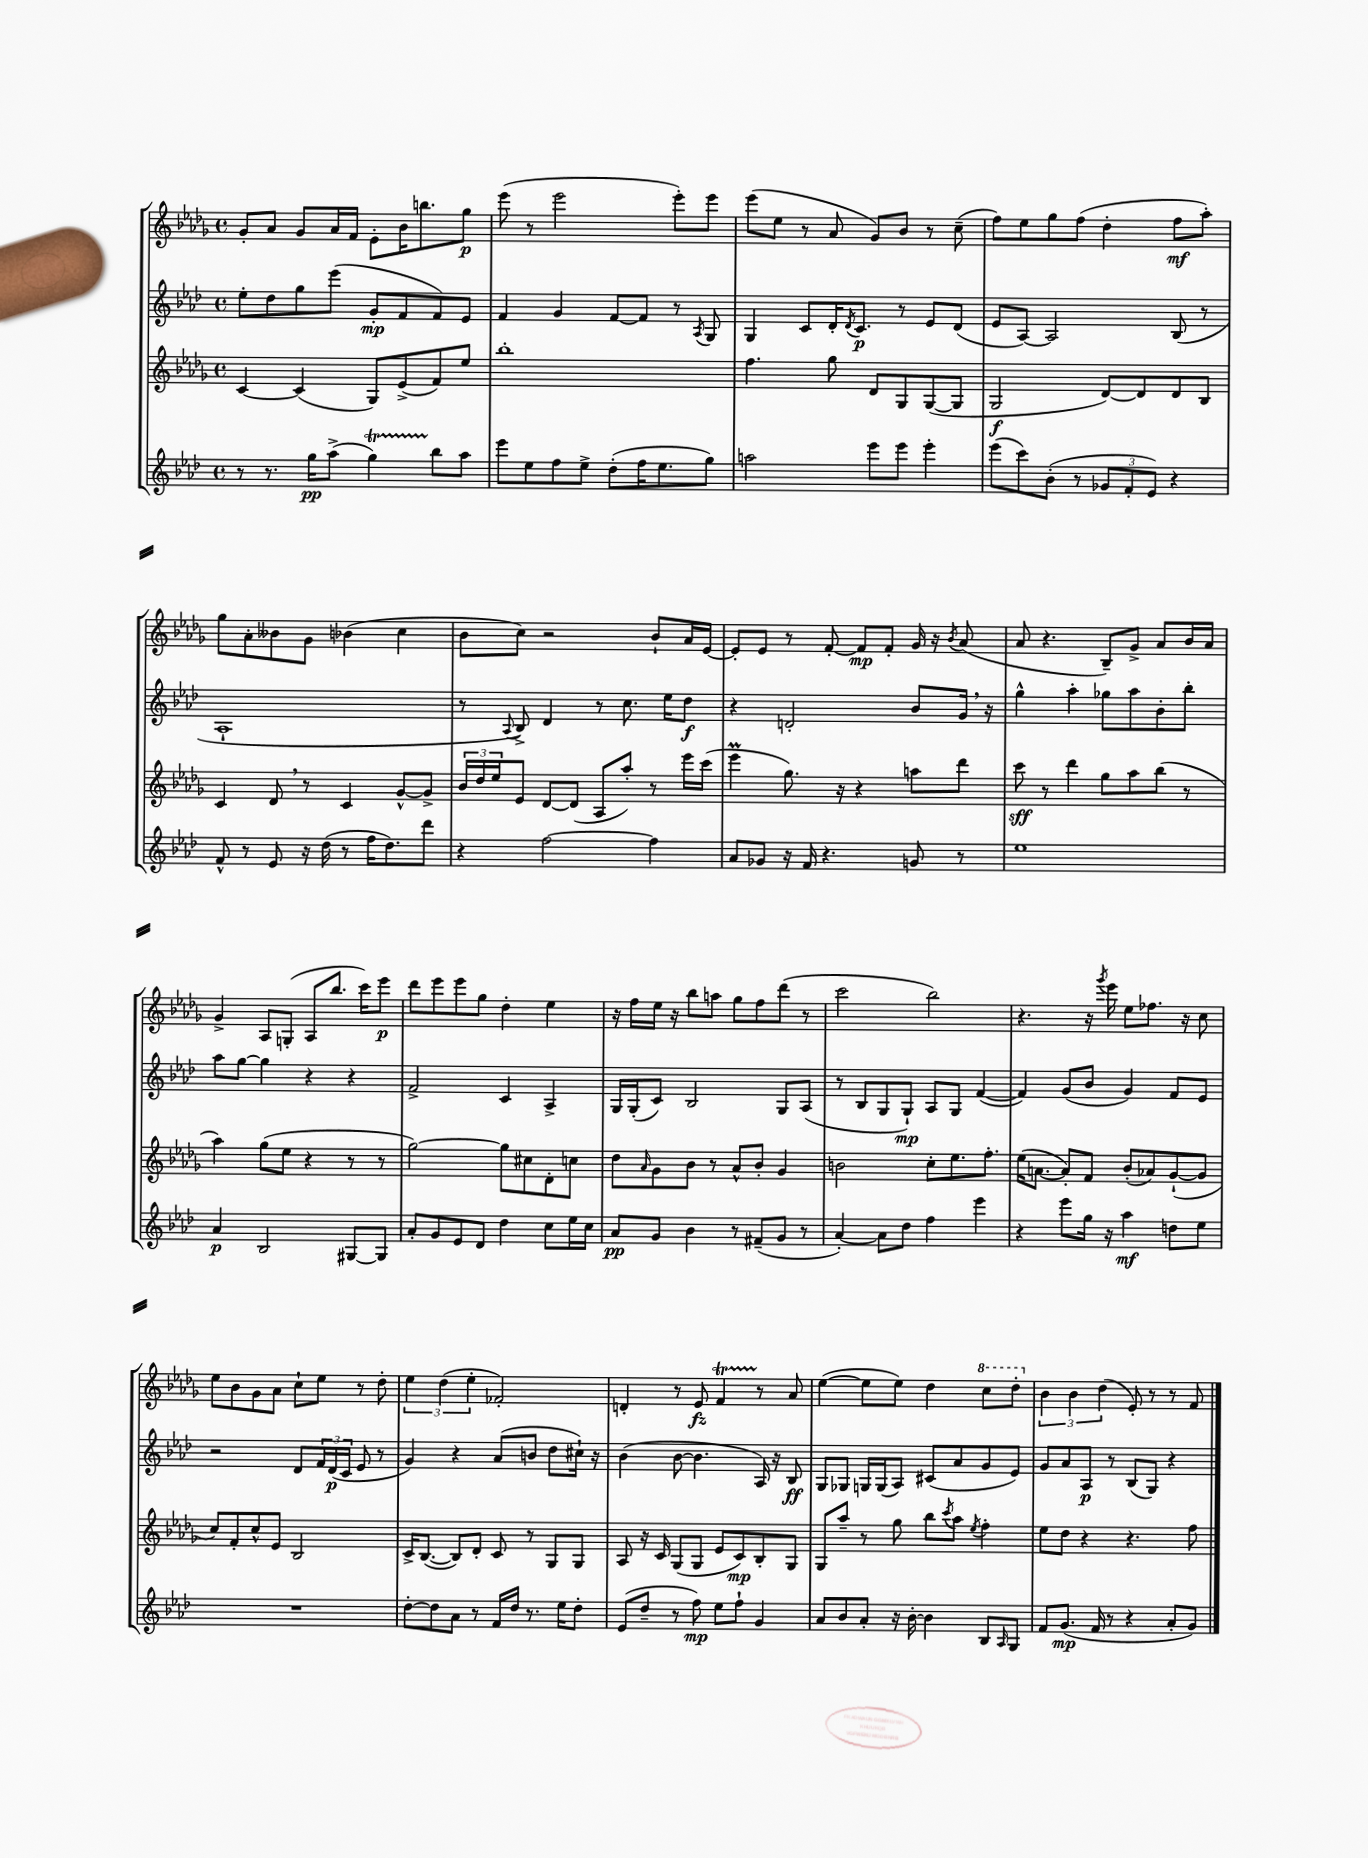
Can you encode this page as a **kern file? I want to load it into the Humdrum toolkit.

**kern	**dynam	**kern	**dynam	**kern	**dynam	**kern	**dynam
*part4	*part4	*part3	*part3	*part2	*part2	*part1	*part1
*staff4	*staff4	*staff3	*staff3	*staff2	*staff2	*staff1	*staff1
*clefG2	*	*clefG2	*	*clefG2	*	*clefG2	*
*k[b-e-a-d-]	*	*k[b-e-a-d-g-]	*	*k[b-e-a-d-]	*	*k[b-e-a-d-g-]	*
*M4/4	*	*M4/4	*	*M4/4	*	*M4/4	*
*met(c)	*	*met(c)	*	*met(c)	*	*met(c)	*
=103	=103	=103	=103	=103	=103	=103	=103
8r	.	[4c/	.	8ee-'\L	.	8g-'/L	.
8.r	.	.	.	8dd-\	.	8a-/J	.
.	.	(4c/]	.	8gg\	.	8g-/L	.
16gg\KL	pp	.	.	.	.	.	.
(8aa-^\J	.	.	.	(8eee-\J	.	16a-/L	.
.	.	.	.	.	.	16f/JJ	.
4ggt\)	.	8G-/L)	.	8g'/L	mp	8e-'\L	.
.	.	(8e-^/	.	8f/	.	16b-\K	.
.	.	.	.	.	.	8.bbn\	.
8bb-\L	.	8f/)	.	8f/)	.	.	.
8aa-\J	.	8ee-/J	.	8e-/J	.	8gg-\J	p
=104	=104	=104	=104	=104	=104	=104	=104
8eee-\L	.	1bb-'	.	4f/	.	(8eee-\	.
8ee-\	.	.	.	.	.	8r	.
8ff\	.	.	.	4g/	.	2eee-\	.
8ee-^\J	.	.	.	.	.	.	.
(8dd-'\L	.	.	.	[8f/L	.	.	.
16ff\K	.	.	.	8f/J]	.	.	.
8.ee-\	.	.	.	.	.	.	.
.	.	.	.	8r	.	8eee-'\L)	.
.	.	.	.	8qA-/	.	.	.
8gg\J)	.	.	.	8G/	.	8eee-\J	.
=105	=105	=105	=105	=105	=105	=105	=105
2aan\	.	4.ff\	.	4G/	.	(8eee-\L	.
.	.	.	.	.	.	8ee-\J	.
.	.	.	.	8c/L	.	8r	.
.	.	8gg-\	.	16d-'/K	.	8a-/	.
.	.	.	.	8qd-/	.	.	.
.	.	.	.	8.c/J	p	.	.
8eee-\L	.	8d-/L	.	.	.	8g-/L)	.
8eee-\J	.	8G-/	.	8r	.	8b-/J	.
4eee-'\	.	([8G-/	.	8e-/L	.	8r	.
.	.	8G-/J]	.	(8d-/J	.	(8cc~\	.
=106	=106	=106	=106	=106	=106	=106	=106
(8eee-\L	.	2G-/	f	8e-/L	.	8ff\L)	.
8ccc\)	.	.	.	[8A-/J)	.	8ee-\	.
(8b-'\J	.	.	.	2A-/]	.	8gg-\	.
8r	.	.	.	.	.	(8ff\J	.
12g-X/L	.	[8d-/L)	.	.	.	4dd-'\	.
12f'/	.	.	.	.	.	.	.
.	.	8d-/]	.	.	.	.	.
12e-/J)	.	.	.	.	.	.	.
4r	.	8d-/	.	(8B-/	.	8ff\L	mf
.	.	8B-/J	.	8r	.	8aa-'\J)	.
!!LO:LB:g=z
=107	=107	=107	=107	=107	=107	=107	=107
8f^^/	.	4c/	.	1A-`	.	8gg-\L	.
8r	.	.	.	.	.	8a-'\	.
8e-/	.	8d-,/	.	.	.	8b--X\	.
16r	.	8r	.	.	.	8g-\J	.
(16dd-\	.	.	.	.	.	.	.
8r	.	4c/	.	.	.	(4b-X\	.
16ff\KL	.	.	.	.	.	.	.
8.dd-\)	.	.	.	.	.	.	.
.	.	[8g-^^/L	.	.	.	4cc\	.
8ddd-\J	.	8g-^/J]	.	.	.	.	.
=108	=108	=108	=108	=108	=108	=108	=108
4r	.	24b-/LL	.	8r	.	8b-\L	.
.	.	24dd-/	.	.	.	.	.
.	.	24ee-/J	.	.	.	.	.
.	.	.	.	8qqA-/	.	.	.
.	.	8e-/J	.	8B-^/)	.	8cc\J)	.
[2ff\	.	[8d-/L	.	4d-/	.	2r	.
.	.	(8d-/J]	.	.	.	.	.
.	.	8A-/L	.	8r	.	.	.
.	.	8aa-'/J)	.	8.cc\	.	.	.
4ff\]	.	8r	.	.	.	8b-`/L	.
.	.	.	.	16ee-\KL	.	.	.
.	.	16eee-\LL	.	8dd-\J	f	16a-/L	.
.	.	(16ccc\JJ	.	.	.	[16e-/JJ	.
=109	=109	=109	=109	=109	=109	=109	=109
8a-/L	.	4eee-M\	.	4r	.	8e-'/L]	.
8g-X/J	.	.	.	.	.	8e-/J	.
16r	.	8.gg-\)	.	2dn'/	.	8r	.
16f/	.	.	.	.	.	.	.
4.r	.	.	.	.	.	[8f'/	.
.	.	16r	.	.	.	.	.
.	.	4r	.	.	.	8f/L]	mp
.	.	.	.	.	.	8f'/J	.
8gn/	.	8aan\L	.	8b-/L	.	16g-/	.
.	.	.	.	.	.	16r	.
.	.	.	.	.	.	8qb-/	.
8r	.	8ddd-\J	.	16g,/Jk	.	(8a-/	.
.	.	.	.	16r	.	.	.
=110	=110	=110	=110	=110	=110	=110	=110
1ee-	.	8ccc\	sff	4gg^^\	.	8a-/	.
.	.	8r	.	.	.	4.r	.
.	.	4ddd-\	.	4aa-'\	.	.	.
.	.	8gg-\L	.	8gg-X\L	.	8B-~/L)	.
.	.	8aa-\	.	8aa-\	.	8g-^/J	.
.	.	(8bb-\J	.	8b-'\	.	8a-/L	.
.	.	8r	.	8bb-'\J	.	16b-/L	.
.	.	.	.	.	.	16a-/JJ	.
!!LO:LB:g=z
=111	=111	=111	=111	=111	=111	=111	=111
4a-/	p	4aa-\)	.	8aa-\L	.	4g-^/	.
.	.	.	.	[8gg\J	.	.	.
2B-/	.	(8gg-\L	.	4gg\]	.	8A-/L	.
.	.	8ee-\J	.	.	.	(8Gn'/J	.
.	.	4r	.	4r	.	8A-/L	.
.	.	.	.	.	.	8.bb-/J	.
[8G#X/L	.	8r	.	4r	.	.	.
.	.	.	.	.	.	16ccc\KL)	.
8G#/J]	.	8r	.	.	.	8eee-\J	p
=112	=112	=112	=112	=112	=112	=112	=112
8a-'/L	.	[2gg-\)	.	2f^/	.	8ddd-\L	.
8g/	.	.	.	.	.	8eee-\	.
8e-/	.	.	.	.	.	8eee-\	.
8d-/J	.	.	.	.	.	8gg-\J	.
4dd-\	.	8gg-\L]	.	4c/	.	4dd-'\	.
.	.	8cc#X\	.	.	.	.	.
8cc\L	.	8d-'\	.	4A-^/	.	4ee-\	.
16ee-\L	.	8ccn\J	.	.	.	.	.
16cc\JJ	.	.	.	.	.	.	.
=113	=113	=113	=113	=113	=113	=113	=113
8a-/L	pp	8dd-\L	.	16G/LL	.	16r	.
.	.	.	.	(16G'/J	.	16ff\LL	.
.	.	16qqa-/	.	.	.	.	.
8g/J	.	8g-\	.	8c/J)	.	16ee-\JJ	.
.	.	.	.	.	.	16r	.
4b-\	.	8b-\J	.	2B-/	.	8bb-\L	.
.	.	8r	.	.	.	8aan\J	.
8r	.	8a-^^/L	.	.	.	8gg-\L	.
(8f#X~/L	.	8b-'/J	.	.	.	8ff\	.
8g/J	.	4g-/	.	8G/L	.	(8ddd-\J	.
8r	.	.	.	(8A-/J	.	8r	.
=114	=114	=114	=114	=114	=114	=114	=114
[4a-'/)	.	2bn\	.	8r	.	2ccc\	.
.	.	.	.	8B-/L	.	.	.
8a-\L]	.	.	.	8G/	.	.	.
8dd-\J	.	.	.	8G`/J)	mp	.	.
4ff\	.	8cc'\L	.	8A-/L	.	2bb-\)	.
.	.	8.ee-\	.	8G/J	.	.	.
4eee-\	.	.	.	([4f/	.	.	.
.	.	8.ff'\J	.	.	.	.	.
=115	=115	=115	=115	=115	=115	=115	=115
4r	.	(16ee-\KL	.	4f/])	.	4.r	.
.	.	[8.an\J	.	.	.	.	.
8eee-\L	.	8a'/L])	.	(8g/L	.	.	.
16gg\Jk	.	8f/J	.	8b-/J	.	16r	.
.	.	.	.	.	.	8qggg-/	.
16r	.	.	.	.	.	16eee-\	.
4aa-\	mf	(8b-'/L	.	4g/)	.	8ee-\L	.
.	.	8a-X/)	.	.	.	8.ff-X\J	.
8ddn\L	.	([8g-`/	.	8f/L	.	.	.
.	.	.	.	.	.	16r	.
8ee-\J	.	8g-/J]	.	8e-/J	.	8cc\	.
!!LO:LB:g=z
=116	=116	=116	=116	=116	=116	=116	=116
1r	.	8cc/L)	.	2r	.	8ee-\L	.
.	.	8f'/	.	.	.	8b-\	.
.	.	8cc^^/	.	.	.	8g-\	.
.	.	8e-/J	.	.	.	8a-\J	.
.	.	2B-/	.	8d-/L	.	8cc`\L	.
.	.	.	.	24f/L	.	8ee-\J	.
.	.	.	.	(24d-/	p	.	.
.	.	.	.	24c/JJ	.	.	.
.	.	.	.	8e-/	.	8r	.
.	.	.	.	8r	.	8dd-'\	.
=117	=117	=117	=117	=117	=117	=117	=117
[8dd-'\L	.	16c^/KL	.	4g/)	.	6ee-\	.
.	.	([8.B-/J	.	.	.	.	.
8dd-\]	.	.	.	.	.	.	.
.	.	.	.	.	.	(6dd-\	.
8a-\J	.	8B-/L])	.	4r	.	.	.
.	.	.	.	.	.	6ee-'\	.
8r	.	8d-'/J	.	.	.	.	.
16f/LL	.	8c/	.	(8a-/L	.	2f-X'/)	.
16dd-/JJ	.	.	.	.	.	.	.
8.r	.	8r	.	8bn/J	.	.	.
.	.	8G-/L	.	8dd-\L	.	.	.
16ee-\KL	.	.	.	.	.	.	.
8dd-'\J	.	8G-/J	.	16cc#X`\Jk)	.	.	.
.	.	.	.	16r	.	.	.
=118	=118	=118	=118	=118	=118	=118	=118
(8e-/L	.	8A-/	.	(4b-\	.	4dn'/	.
8dd-~/J	.	16r	.	.	.	.	.
.	.	16c/	.	.	.	.	.
8r	.	(8G-/L	.	[8b-\	.	8r	.
8ff\)	mp	8G-/J	.	4.b-\]	.	8e-/	fz
8ee-\L	.	8e-/L	.	.	.	4ft/	.
8ff`\J	.	8c/)	mp	.	.	.	.
4g/	.	8B-'/	.	16A-/)	.	8r	.
.	.	.	.	16r	.	.	.
.	.	8G-/J	.	8B-/	ff	8a-/	.
=119	=119	=119	=119	=119	=119	=119	=119
8a-/L	.	8G-/L	.	8G/L	.	([4ee-\	.
8b-/	.	8aa-~/J	.	8G-X/J	.	.	.
8a-'/J	.	8r	.	16Gn/LL	.	8ee-\L]	.
.	.	.	.	(16G/J	.	.	.
16r	.	8gg-\	.	8A-/J)	.	8ee-\J)	.
[16b-'\	.	.	.	.	.	.	.
4b-\]	.	8bb-\L	.	(8c#X/L	.	4dd-\	.
.	.	8qccc/	.	.	.	.	.
.	.	8aa-\J	.	8a-/	.	.	.
.	.	8qee-/	.	.	.	.	.
*	*	*	*	*	*	*8va	*
8B-/L	.	4ff'\	.	8g/	.	8ccc\L	.
16qqA-/	.	.	.	.	.	.	.
8G/J	.	.	.	8e-/J)	.	8ddd-'\J	.
=120	=120	=120	=120	=120	=120	=120	=120
*	*	*	*	*	*	*X8va	*
8f/L	.	8ee-\L	.	8g/L	.	6b-\	.
(8.g/J	mp	8dd-\J	.	8a-/	.	.	.
.	.	.	.	.	.	6b-\	.
.	.	4r	.	8A-/J	p	.	.
16f/	.	.	.	.	.	.	.
.	.	.	.	.	.	(6dd-\	.
8r	.	.	.	8r	.	.	.
4r	.	4.r	.	(8B-/L	.	8e-'/)	.
.	.	.	.	8G/J)	.	8r	.
8a-'/L	.	.	.	4r	.	8r	.
8g/J)	.	8ff\	.	.	.	8f/	.
==	==	==	==	==	==	==	==
*-	*-	*-	*-	*-	*-	*-	*-
